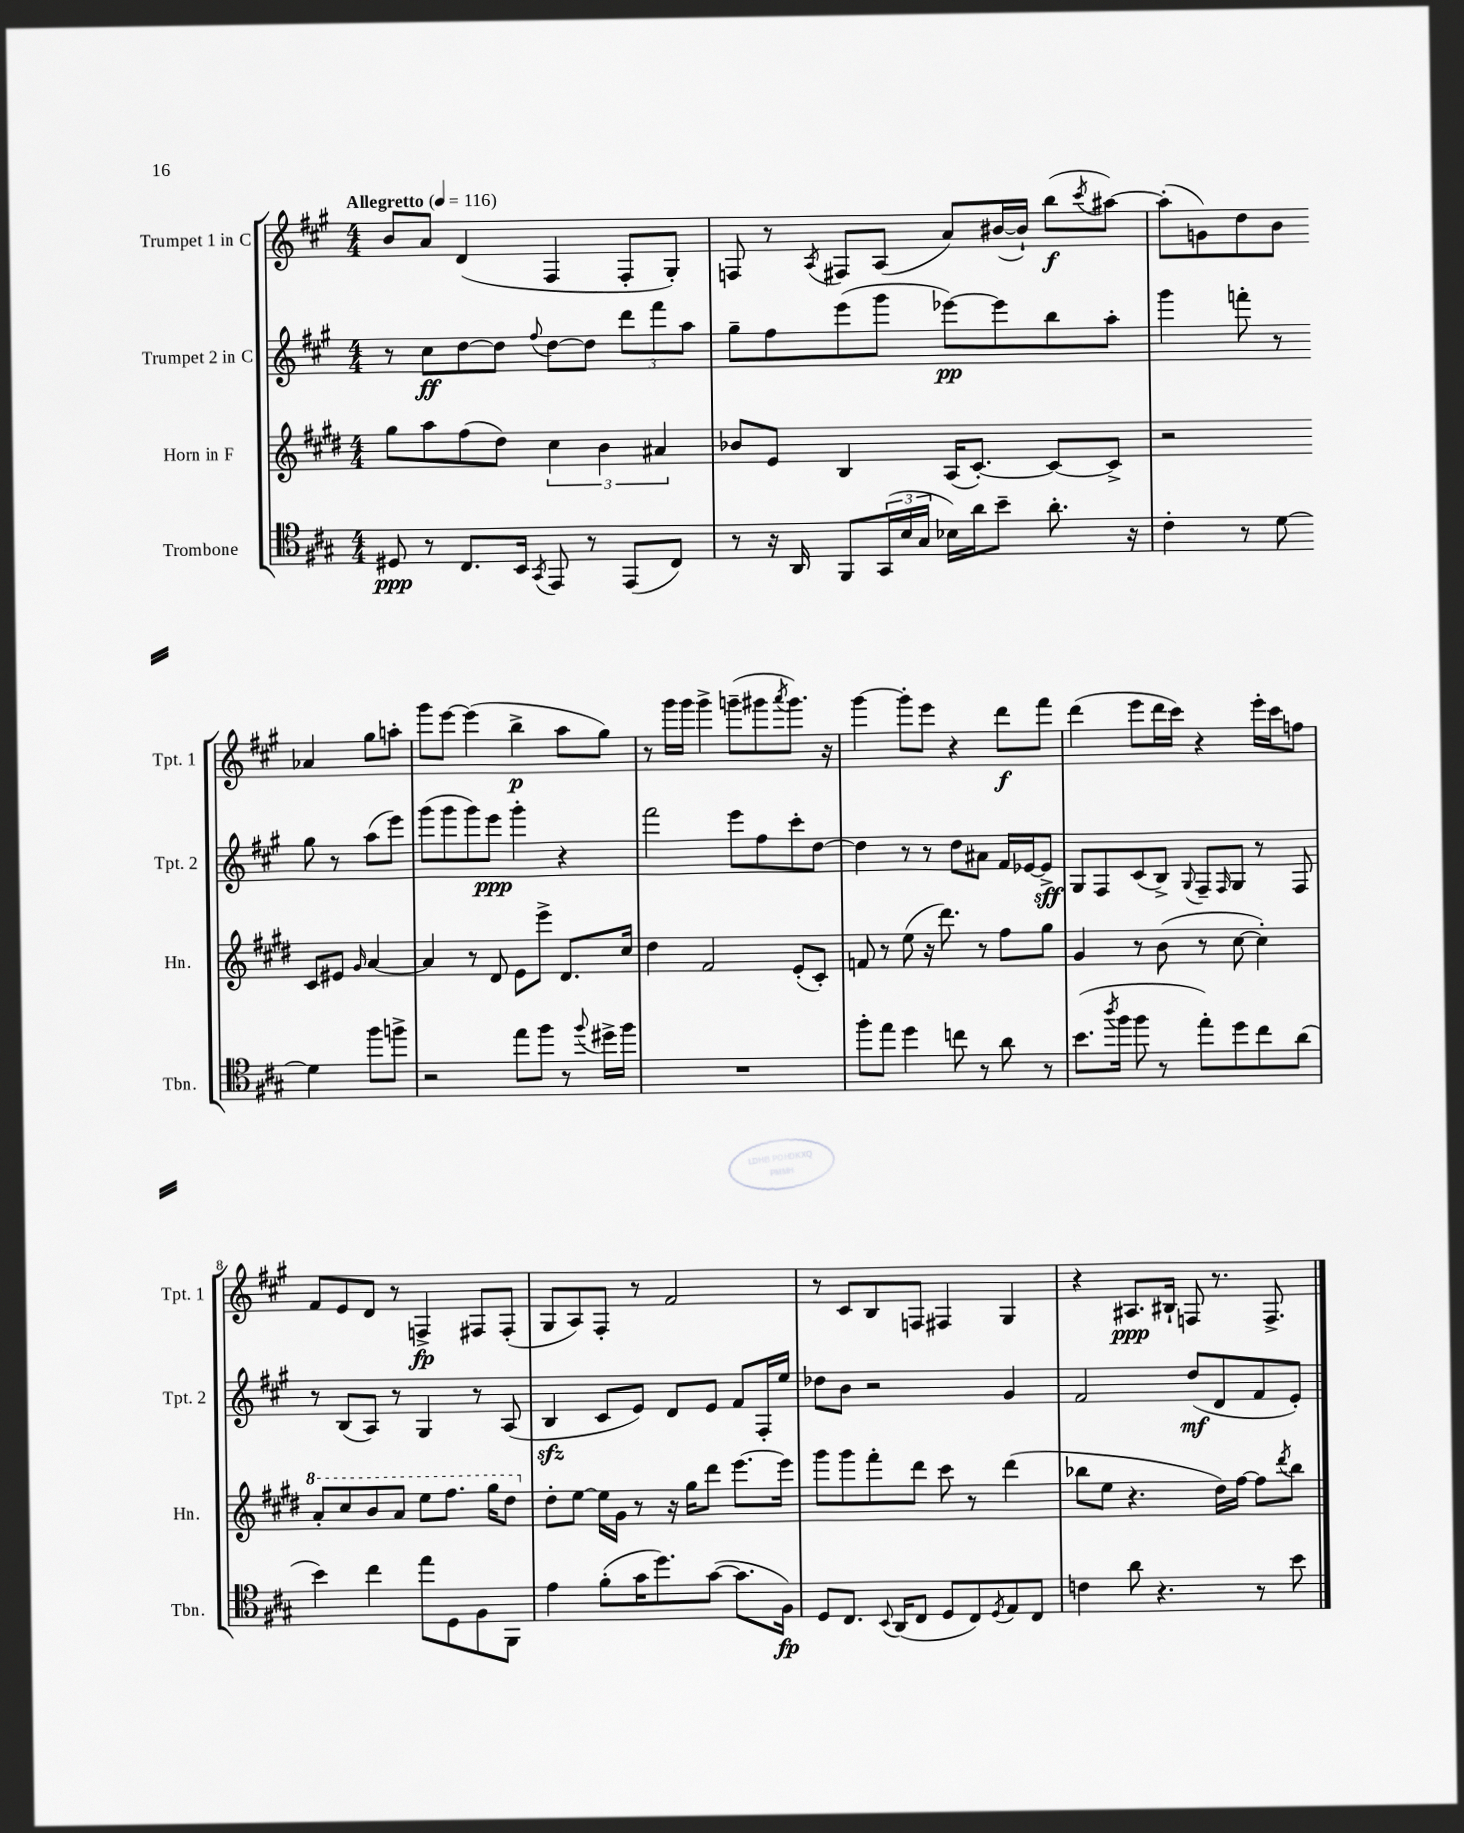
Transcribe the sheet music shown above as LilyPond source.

<<
\new StaffGroup <<
\new Staff = "s0" \with { instrumentName = "Trumpet 1 in C" shortInstrumentName = "Tpt. 1" } {
    \clef treble \key a \major \numericTimeSignature \time 4/4 \tempo "Allegretto" 4 = 116
    b'8 a'8 d'4( fis4 fis8-. gis8-.) |
    f8 r8 \acciaccatura { a8 } fis8 a8( a'8) bis'16~( bis'16-!) b''8\f( \acciaccatura { cis'''8 } ais''8~) |
    ais''8-.( g'8) d''8 b'8 aes'4 gis''8 a''8-. |
    gis'''8 e'''8~ e'''4( b''4->\p a''8 gis''8) |
    r8 gis'''16 gis'''16 gis'''4-> g'''8--( gis'''8 \acciaccatura { a'''8 } gis'''8.) r16 |
    gis'''4~ gis'''8-. e'''8 r4 d'''8\f fis'''8 |
    d'''4( e'''8 d'''16 cis'''16) r4 e'''16-. cis'''16 f''8 |
    fis'8 e'8 d'8 r8 f4->\fp fis8 fis8-.( |
    gis8 a8) fis8-. r8 fis'2 |
    r8 cis'8 b8 f8 fis4 gis4 |
    r4 ais8.\ppp bis16-! f8 r8. f8.-> \bar "|." |
}
\new Staff = "s1" \with { instrumentName = "Trumpet 2 in C" shortInstrumentName = "Tpt. 2" } {
    \clef treble \key a \major \numericTimeSignature \time 4/4
    r8 cis''8\ff d''8~ d''8 \appoggiatura { fis''8 } d''8~ d''8 \tuplet 3/2 { d'''8 fis'''8 a''8 } |
    gis''8-- fis''8 e'''8( gis'''8 ees'''8~\pp) ees'''8 b''8 a''8-. |
    gis'''4 f'''8-. r8 gis''8 r8 a''8( e'''8) |
    gis'''8( gis'''8 gis'''8) e'''8\ppp gis'''4-. r4 |
    fis'''2 e'''8 fis''8 cis'''8-. d''8~ |
    d''4 r8 r8 d''8 ais'8 fis'16 ees'16~ ees'8->\sff |
    gis8 fis8 cis'8( b8->) \appoggiatura { gis8 } fis8-- \grace { fis16 } gis8 r8 fis8 |
    r8 b8( a8) r8 gis4 r8 a8( |
    b4\sfz cis'8 e'8) d'8 e'8 fis'8 fis16-. e''16 |
    des''8 b'8 r2 gis'4 |
    fis'2 d''8\mf( d'8 fis'8 e'8-.) \bar "|." |
}
\new Staff = "s2" \with { instrumentName = "Horn in F" shortInstrumentName = "Hn." } {
    \clef treble \key e \major \numericTimeSignature \time 4/4
    gis''8 a''8 fis''8( dis''8) \tuplet 3/2 { cis''4 b'4 ais'4 } |
    bes'8 e'8 b4 a16( cis'8.~-.) cis'8~ cis'8-> |
    r2 cis'8 eis'8 \grace { gis'16 } a'4~ |
    a'4 r8 dis'8 e'8 e'''8-> dis'8. cis''16 |
    dis''4 fis'2 e'8-.( cis'8-.) |
    f'8 r8 e''8( r16 dis'''8.) r8 fis''8 gis''8 |
    gis'4 r8 b'8( r8 cis''8~ cis''4-.) |
    \ottava #1 a''8-. cis'''8 b''8 a''8 e'''8 fis'''8. gis'''16 dis'''8 \ottava #0 |
    dis''8-. e''8~ e''16 gis'16 r8 r16 gis''16 dis'''8 e'''8.~ e'''16 |
    gis'''8 gis'''8 fis'''8-. dis'''8 cis'''8 r8 dis'''4( |
    bes''8 e''8 r4. dis''16) fis''16~ fis''8 \acciaccatura { dis'''8 } bes''8 \bar "|." |
}
\new Staff = "s3" \with { instrumentName = "Trombone" shortInstrumentName = "Tbn." } {
    \clef tenor \key a \major \numericTimeSignature \time 4/4
    dis8\ppp r8 cis8. b,16 \acciaccatura { gis,8 } e,8 r8 e,8( cis8) |
    r8 r16 a,16 fis,8 \tuplet 3/2 { gis,16( b16 gis16 } bes16) a'16 b'8-- a'8.-. r16 |
    cis'4-. r8 d'8~ d'4 fis''8 f''8-> |
    r2 e''8 fis''8 r8 \appoggiatura { fis''8 } dis''16-> fis''16 |
    R1 |
    fis''8-. e''8 d''4 c''8 r8 a'8 r8 |
    b'8.( \acciaccatura { a''8 } fis''16 fis''8 r8 e''8-.) d''8 cis''8 a'8( |
    b'4) cis''4 e''8 d8 fis8 fis,8 |
    e'4 fis'8-.( gis'16 d''8.) gis'8~( gis'8. fis16\fp) |
    d8 cis8. \appoggiatura { b,8 } a,16( cis8 d8 cis8) \acciaccatura { d8 } e8 cis8 |
    c'4 a'8 r4. r8 b'8 \bar "|." |
}
>>
>>
